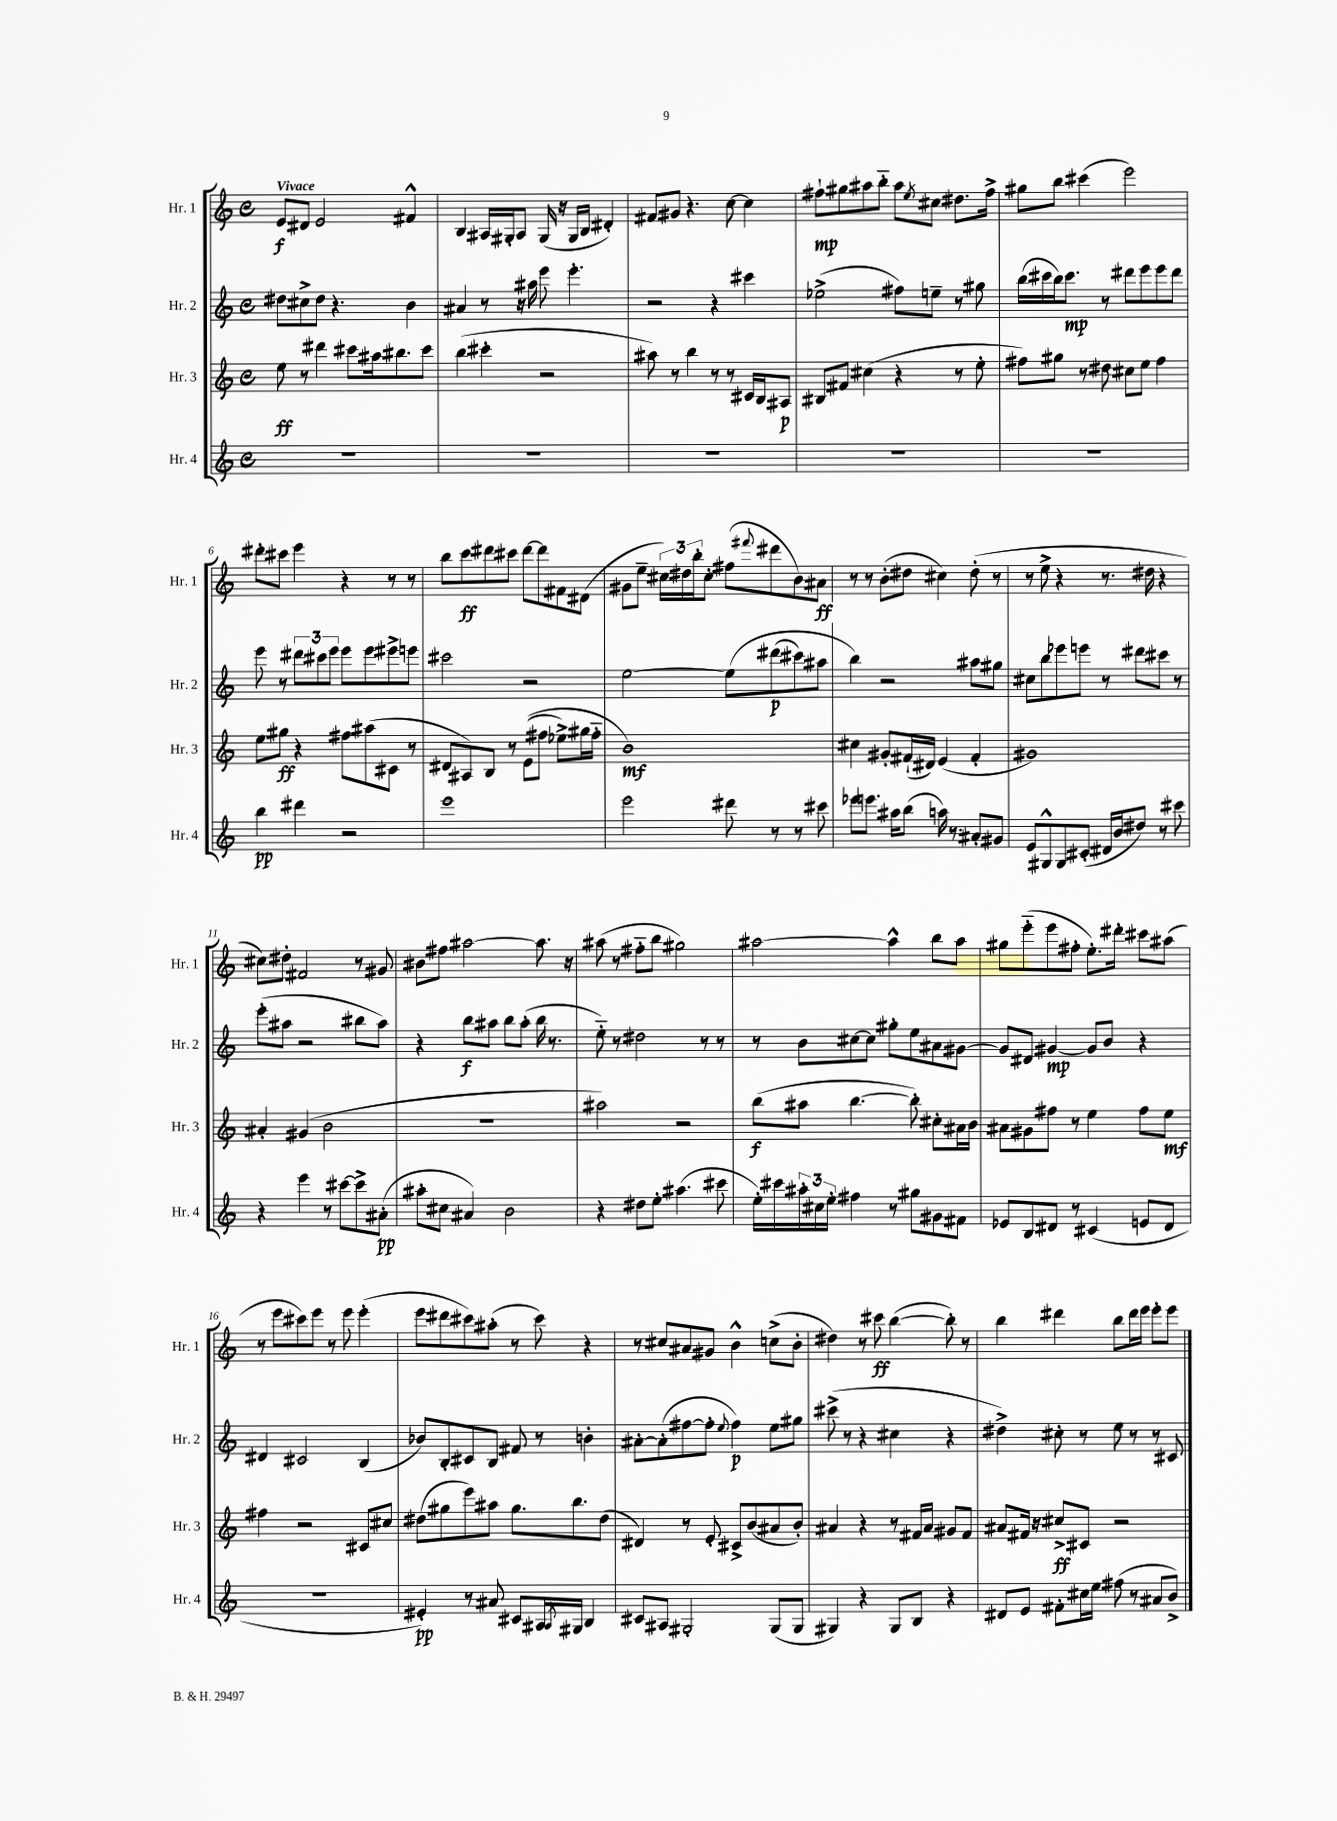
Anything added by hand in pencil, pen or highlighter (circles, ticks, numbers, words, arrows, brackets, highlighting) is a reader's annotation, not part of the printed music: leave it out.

**kern	**kern	**kern	**kern
*staff4	*staff3	*staff2	*staff1
*clefG2	*clefG2	*clefG2	*clefG2
*k[]	*k[]	*k[]	*k[]
*M4/4	*M4/4	*M4/4	*M4/4
*met(c)	*met(c)	*met(c)	*met(c)
1r	8ee	8dd#	8e
.	8r	8cc#^	8d#
.	4ddd#	8dd#	2e
.	.	4.r	.
.	8ccc#	.	.
.	16aa#	.	.
.	8.bb#	.	.
.	.	4b	4f#^^
.	8ccc#	.	.
=	=	=	=
1r	(4bb	4a#	4B
.	4ccc#'	8r	16A#
.	.	.	16G#'
.	.	16r	8A#
.	.	16aa#	.
.	2r	8eee	(16G#
.	.	.	16r
.	.	4.eee'	16G#
.	.	.	16B
.	.	.	4d#')
=	=	=	=
1r	8aa#)	2r	8f#
.	8r	.	8g#
.	4bb	.	4.r
.	8r	4r	.
.	8r	.	[8cc
.	16c#	4ccc#	4cc]
.	16B	.	.
.	8A#	.	.
=	=	=	=
1r	8B#	(2ee-^	8ff#`
.	8f#	.	8gg#
.	(4cc#	.	8aa#
.	.	.	8bb'~
.	4r	8ff#)	8aa#
.	.	.	8qee
.	.	8ee~	8cc#
.	8r	8r	8.dd#
.	8ee'	8gg#	.
.	.	.	16ff#^
=	=	=	=
1r	8ff#)	(16bb	8gg#
.	.	16ccc#	.
.	8gg#	16bb)	8bb
.	.	8.ccc#	.
.	8r	.	(4ccc#
.	8dd#	8r	.
.	8cc#	8ddd#	2eee)
.	8ee	8eee	.
.	4ff#	8eee	.
.	.	8ddd#	.
=	=	=	=
4bb	8ee	8eee	8ddd#'
.	8gg#	8r	8ccc#
4ddd#	4r	12ddd#	4eee
.	.	12ccc#	.
.	.	12eee	.
2r	8ff#	8eee	4r
.	(8aa#	8eee	.
.	8c#	8eee#^	8r
.	8r	8eee	8r
=	=	=	=
1eee	8d#	2ccc#	8bb
.	8A#)	.	8ccc
.	8B	.	8ddd#
.	8r	.	8ccc#
.	&((8e	2r	[8ddd#
.	8ff#	.	8ddd#]
.	8ee-^)	.	8f#
.	16gg#	.	(8d#
.	16ff#'~	.	.
=	=	=	=
2eee	1b&)	[2ee	8g#
.	.	.	8ee~
.	.	.	24cc#)
.	.	.	24dd#
.	.	.	24bb'
.	.	.	8cc#'
8ddd#	.	&(8ee]	(8ff#
.	.	.	8qqfff#
8r	.	(8ddd#	8ddd#
8r	.	8ccc#)	8b)
8ccc#	.	8aa#	8a#
=	=	=	=
8eee-	4cc#	4bb&)	8r
8.eee	.	.	8r
.	8g#'	2r	(8b'
16aa#	.	.	.
(8bb	(16f#`	.	8dd#
.	16d#)	.	.
16aa)	(4e	.	4cc#)
8.r	.	.	.
8a#'	4f#'	8aa#	(8dd#'
8g#	.	8gg#	8r
=	=	=	=
8e	1g#)	8cc#	8r
8G#^^	.	8bb	8ee^
8G#	.	8eee-	4r
(8c#'	.	8eee	.
16d#	.	8r	8.r
16b	.	.	.
8dd#)	.	8ddd#	.
.	.	.	16dd#
8r	.	8ccc#	4r
8ccc#	.	8r	.
=	=	=	=
4r	4a#'	(8eee'	8cc#)
.	.	8aa#	8dd#'
4eee	(4g#	2r	2f#
8r	2b	.	.
[8ccc#	.	.	.
8ccc#^]	.	8bb#	8r
(8a#'	.	8aa#)	8g#
=	=	=	=
8aa#'	1r	4r	8b#
8cc#	.	.	8ff#
4a#)	.	8bb	[2aa#
.	.	8aa#	.
2b	.	8bb	.
.	.	(8aa#'	.
.	.	16bb	8.aa#]
.	.	8.r	.
.	.	.	16r
=	=	=	=
4r	2aa#)	8ee'~)	(8aa#
.	.	8r	8r
8dd#	.	2dd#	8ff#'~
8ee'	.	.	8bb
(4.aa#	2r	.	2gg#)
.	.	8r	.
8ccc#	.	8r	.
=	=	=	=
16ee')	(8bb	8r	[2aa#
16ccc#	.	.	.
24aa#'	8aa#	8b	.
24cc#	.	.	.
24ee'	.	.	.
4ff#	[4.bb	[8cc#	.
.	.	8cc#]	.
8r	.	8gg#'	4aa#^^]
8gg#	8bb'])	8ee	.
8g#	8cc#'	8a#	8bb
8f#	16a#	[8g#	8aa#
.	16b	.	.
=	=	=	=
8e-	8a#	8g#]	8gg#
8B	8g#	8d#	(8eee'~
8d#	8ff#	[4g#	8eee
8r	8r	.	8ff#'
(4c#	4ee	8g#]	8.ee')
.	.	8b	.
.	.	.	16ddd#'
8e	8ff#	4r	8ccc#
8d#	8ee	.	(8aa#
=	=	=	=
1r	4ff#	4d#	8r
.	.	.	8eee
.	2r	2c#	8ccc#)
.	.	.	8eee
.	.	.	8r
.	.	.	8eee
.	8c#	(4B	(4eee'
.	8cc#	.	.
=	=	=	=
4e#')	(8dd#	8b-)	8eee
.	8gg#	8B'	8ddd#
8r	8eee)	8c#	8ccc#)
8a#	8aa#	8B	(8aa#'
8c#	8.gg#	8f#	8r
16A#	.	8r	8ccc#)
8qA#	.	.	.
16G#	8.bb	.	.
4B	.	4b'	4r
.	(8dd#	.	.
=	=	=	=
8c#	4d#)	[8a#'	8r
8A#	.	(8a#']	8cc#
2G#'	8r	[8ff#	8a#
.	8e'	8ff#']	8g#
.	.	8qqee	.
.	8c#^	4ff#)	4b^^
.	(8b	.	.
(8G#	8a#	8ee	(8cc^
8G#	8b')	8gg#	8b'
=	=	=	=
4G#)	4a#	(8ccc#^	4dd#)
.	.	8r	.
4r	4r	4r	8r
.	.	.	8ccc#
8G#	8r	4cc#	([4bb
8B	16f#	.	.
.	16a#	.	.
4r	8g#	4r	8bb'])
.	8f#	.	8r
=	=	=	=
8d#	8a#	4dd#^)	4bb
8e	16f#	.	.
.	16r	.	.
8f#'	8cc#^	8cc#'	4ddd#
16cc#	8c#	8r	.
16ee	.	.	.
(8ff#	2r	8ee	8bb
8r	.	8r	16ddd#
.	.	.	16eee
8a#	.	8r	8eee'
8b^)	.	8c#	8eee
==	==	==	==
*-	*-	*-	*-
